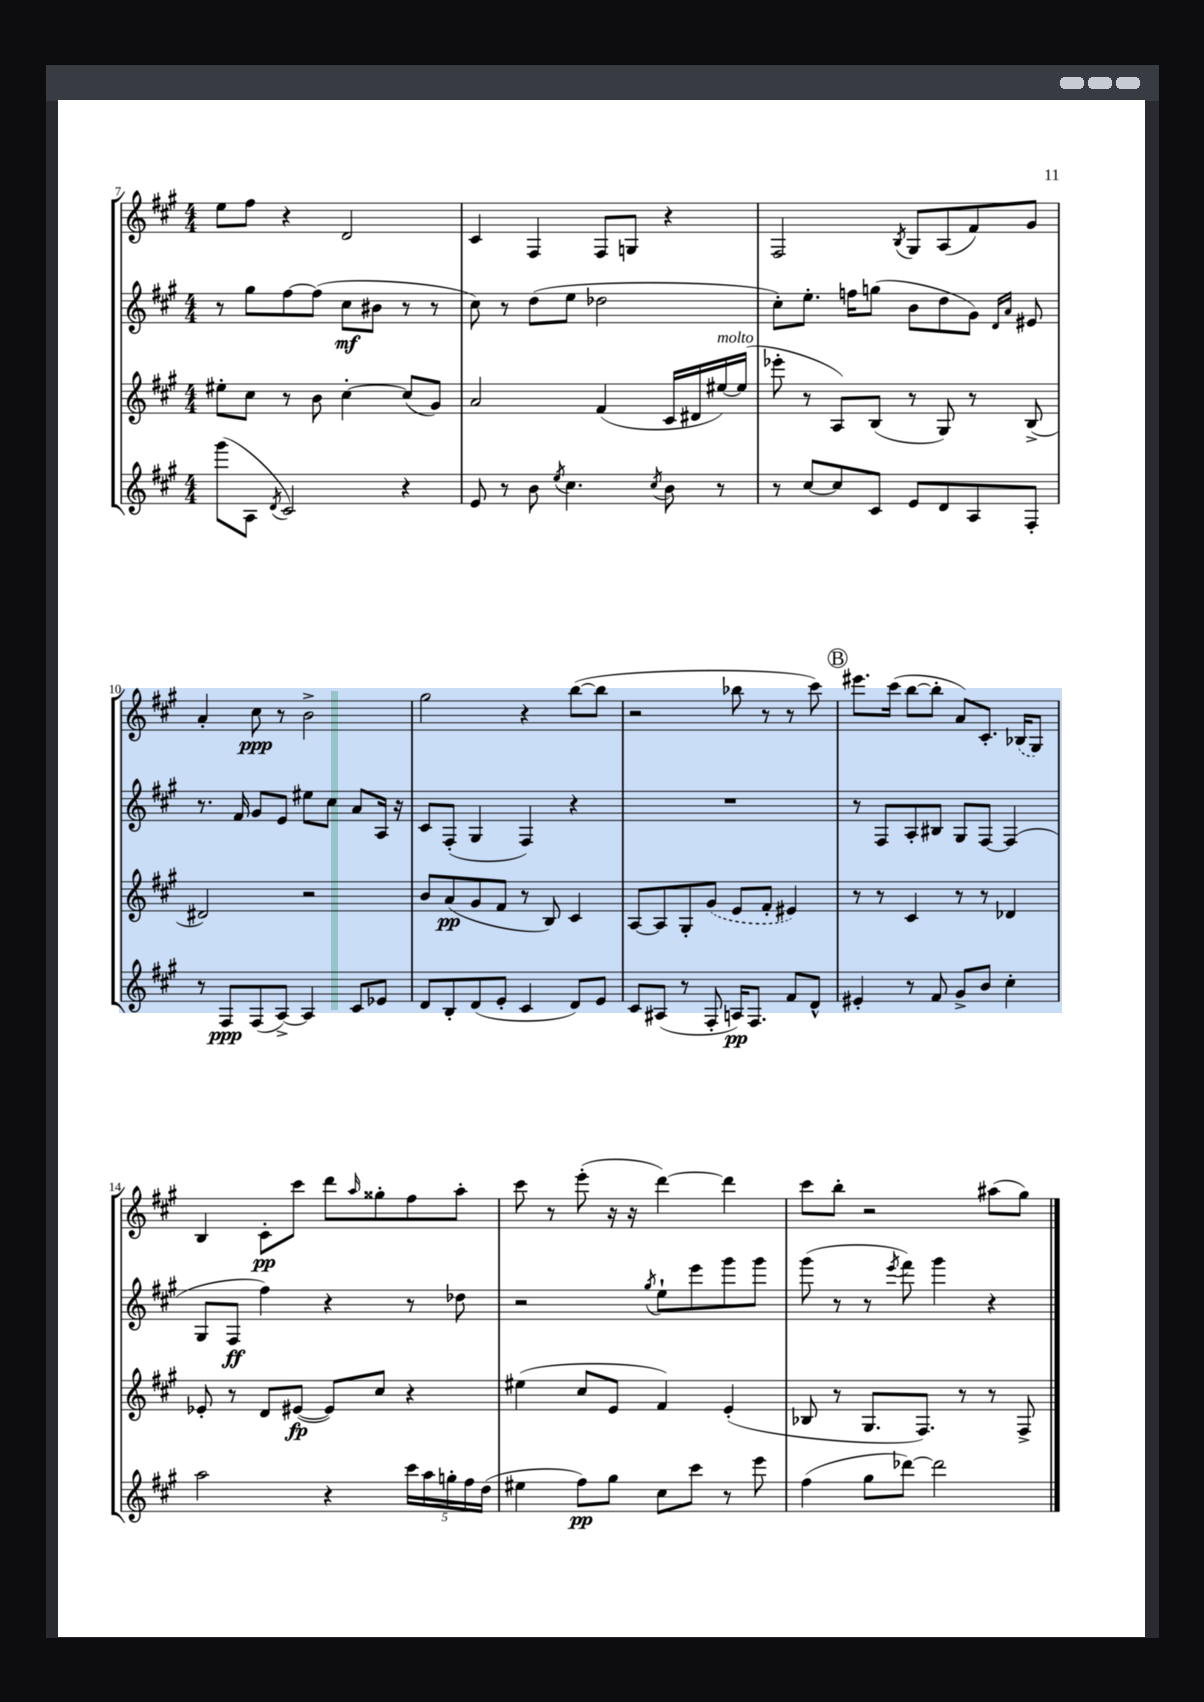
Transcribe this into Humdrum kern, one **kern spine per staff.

**kern	**kern	**kern	**kern
*staff4	*staff3	*staff2	*staff1
*clefG2	*clefG2	*clefG2	*clefG2
*k[f#c#g#]	*k[f#c#g#]	*k[f#c#g#]	*k[f#c#g#]
*M4/4	*M4/4	*M4/4	*M4/4
(8ggg#\L	8ee#'\L	8r	8ee\L
8A\J	8cc#\J	8gg#\L	8ff#\J
8qd/	.	.	.
2c#/)	8r	[8ff#\	4r
.	8b\	(8ff#\]J	.
.	[4cc#'\	8cc#\L	2d/
.	.	8b#\J	.
4r	(8cc#/]L	8r	.
.	8g#/J)	8r	.
=	=	=	=
8e/	2a/	8cc#\)	4c#/
8r	.	8r	.
8b\	.	(8dd\L	4F#/
8qee/	.	.	.
4.cc#\	.	8ee\J	.
.	(4f#/	2dd-\	8F#/L
.	.	.	8G/J
8qcc#/	.	.	.
8b\	16c#/LL	.	4r
.	16d#/	.	.
8r	[16ee#/)	.	.
.	(16ee#/]JJ	.	.
=	=	=	=
8r	8eee-'\	8cc#'\L)	2F#/
[8cc#/L	8r	8.ee'\J	.
8cc#/]	8A/L)	.	.
.	.	16ff\LK	.
8c#/J	(8B/J	(8gg\J	.
.	.	.	8qB/
8e/L	8r	8b\L	8G#/L
8d/	8G#/)	8dd\	(8A/
8A/	8r	8g#\J)	8f#/)
.	.	16qqd/LL	.
.	.	16qqa/JJ	.
8F#'/J	(8B^/	8e#/	8g#/J
=	=	=	=
8r	2d#/)	8.r	4a'/
8F#/L	.	.	.
.	.	16f#/	.
(8F#/	.	8g#/L	8cc#\
[8A^/J)	.	8e/J	8r
4A/]	2r	8ee#\L	2b^\
.	.	8cc#\J	.
8c#/L	.	8a/L	.
8e-/J	.	16A/Jk	.
.	.	16r	.
=	=	=	=
8d/L	8b/L	8c#/L	2gg#\
8B'/	(8a/	(8F#'/J	.
(8d/	8g#/	4G#/	.
8e'/J	8f#/J	.	.
4c#/	8r	4F#/)	4r
.	8B/)	.	.
8d/L)	4c#/	4r	([8bb\L
8e/J	.	.	8bb\]J
=	=	=	=
8c#/L	[8A/L	1r	2r
(8A#/J	8A/]	.	.
8r	8G#'/	.	.
8F#'/	(8g#/J	.	.
16A/LK)	8e/L	.	8bb-\
8.F#/J	.	.	.
.	8f#'/J	.	8r
8f#/L	4e#/)	.	8r
8d^^/J	.	.	8ccc#\)
=	=	=	=
4e#'/	8r	8r	8.eee#\L
.	8r	8F#/L	.
.	.	.	(16ccc#\Jk
8r	4c#/	8A'/	[8bb\L
8f#/	.	8B#/J	8bb'\]J
8g#^/L	8r	8G#/L	8a/L)
8b/J	8r	[8F#/J	8.c#'/J
4cc#'\	4d-/	(4F#/]	.
.	.	.	(16B-/LK
.	.	.	8G#/J)
=	=	=	=
2aa\	8e-'/	8G#/L	4B/
.	8r	8F#/J	.
.	8d/L	4ff#\)	8c#'\L
.	([8e#/J	.	8ccc#\J
4r	8e#/]L)	4r	8ddd\L
.	.	.	16qqaa/
.	8cc#/J	.	8gg##'\
20ccc#\LL	4r	8r	8ff#\
20aa\	.	.	.
20gg'\	.	.	.
.	.	8dd-\	8aa'\J
20ff#\	.	.	.
(20dd\JJ	.	.	.
=	=	=	=
4ee#\	(4ee#\	2r	8ccc#\
.	.	.	8r
8ff#\L)	8cc#/L	.	(8eee'\
8gg#\J	8e/J	.	16r
.	.	.	16r
.	.	8qgg#/	.
8cc#\L	4f#/)	8ee`\L	[4ddd\)
8ccc#\J	.	8eee\	.
8r	(4e'/	8ggg#\	4ddd\]
8eee\	.	8ggg#\J	.
=	=	=	=
(4ff#\	8B-/	(8ggg#\	8ccc#\L
.	8r	8r	8bb'\J
8gg#\L	8.G#/L	8r	2r
.	.	8qeee/	.
[8ddd-\J)	.	8fff#\)	.
.	8.F#/J)	.	.
2ddd-\]	.	4ggg#\	.
.	8r	.	.
.	8r	4r	(8aa#\L
.	8F#^/	.	8gg#\J)
==	==	==	==
*-	*-	*-	*-
